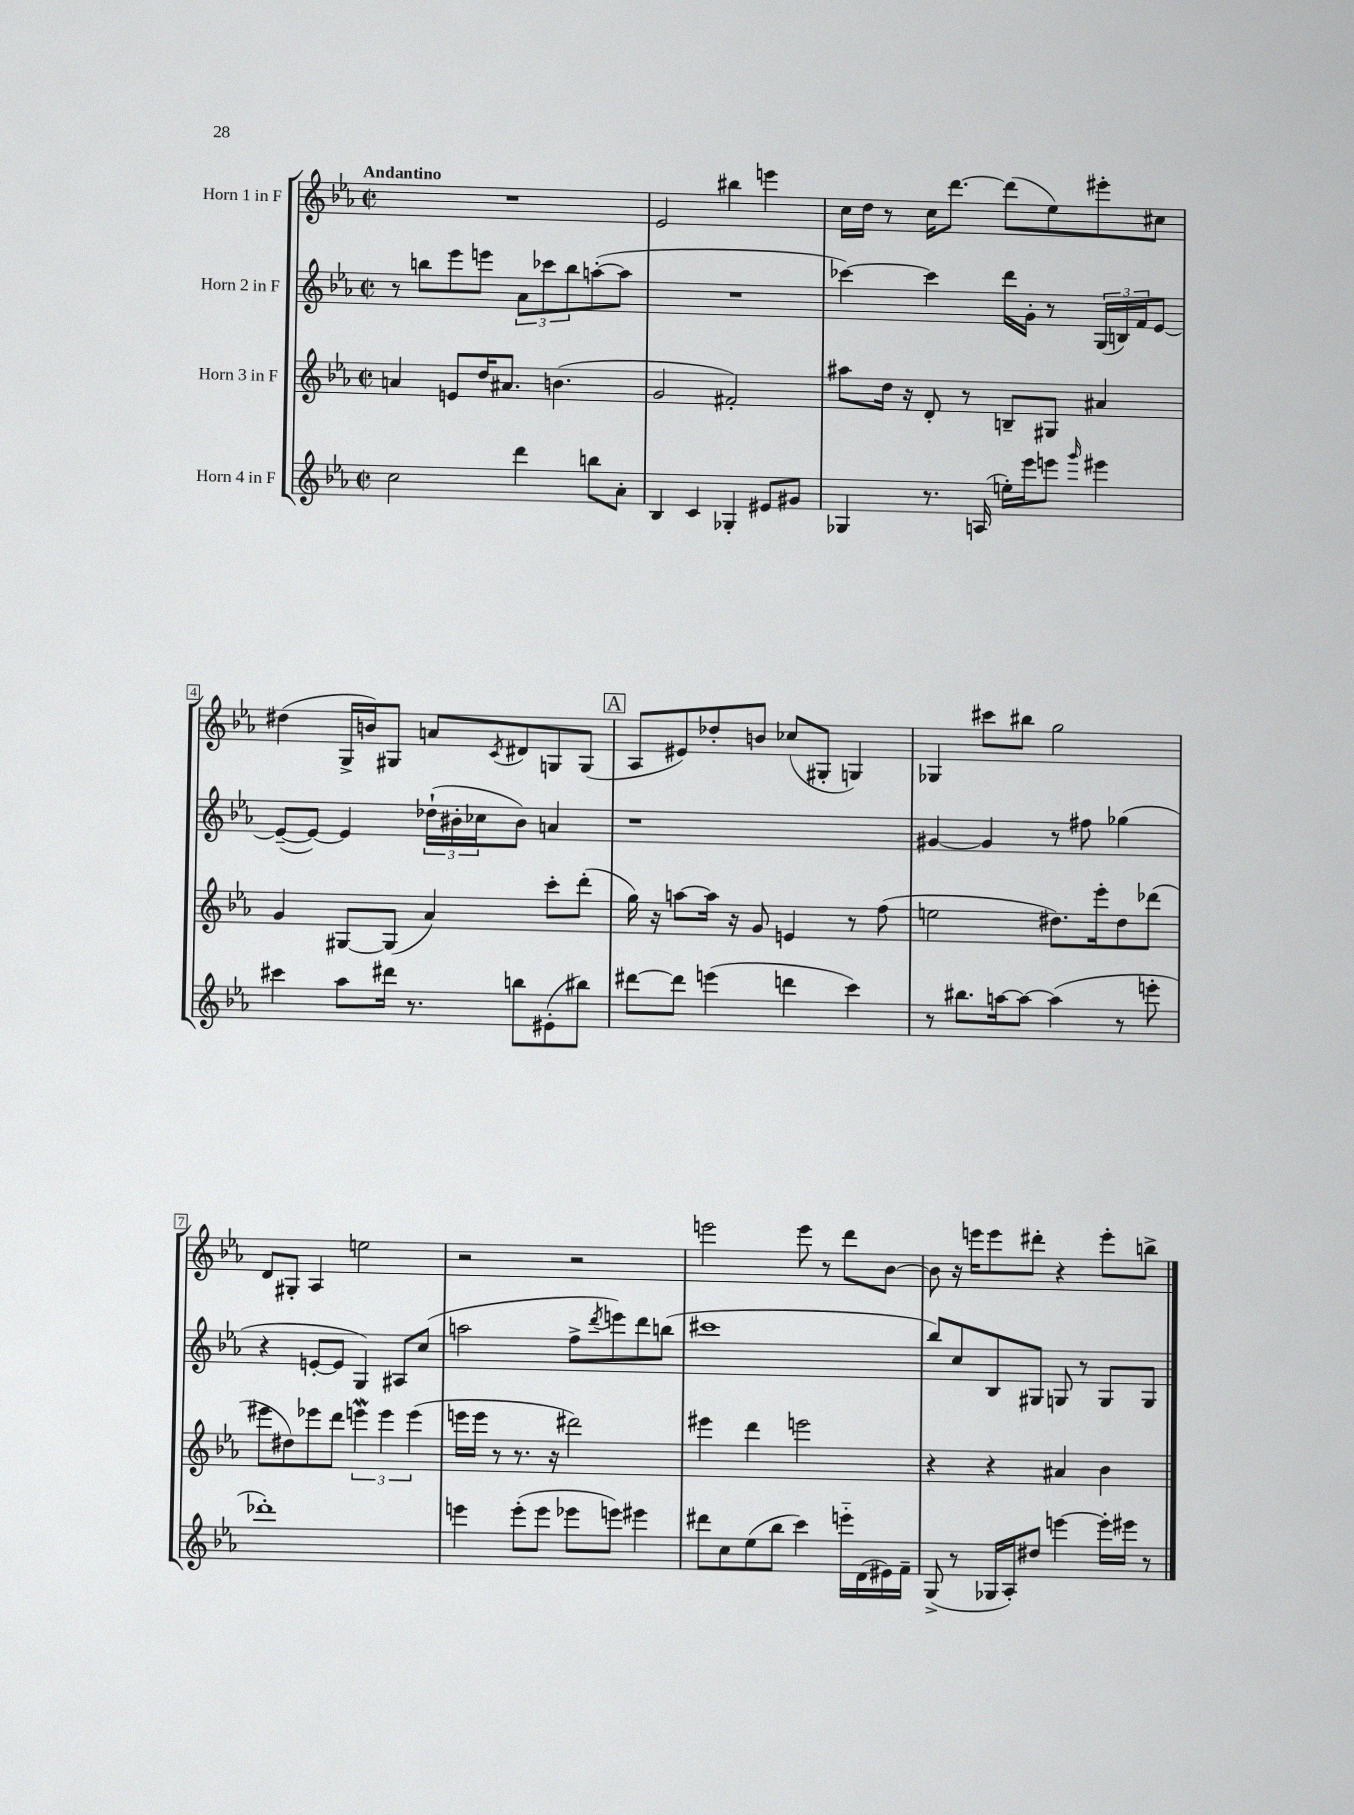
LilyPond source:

<<
\new StaffGroup <<
\new Staff = "s0" \with { instrumentName = "Horn 1 in F" } {
    \clef treble \key ees \major \defaultTimeSignature \time 2/2 \tempo "Andantino"
    R1 |
    ees'2 bis''4 e'''4 |
    c''16 d''16 r8 c''16 d'''8.~ d'''8( ees''8) eis'''8-. cis''8 |
    dis''4( g16-> b'16) gis8 a'8 \acciaccatura { c'8 } dis'8 g8 g8( |
    \mark \markup { \box "A" } aes8 eis'8) des''8-. b'8 ces''8( gis8-. g4) |
    ges4 cis'''8 bis''8 g''2 |
    d'8 gis8-. aes4 e''2 |
    r2 r2 |
    e'''2 e'''8 r8 d'''8 bes'8~ |
    bes'8 r16 e'''16 e'''8 dis'''8-. r4 e'''8-. b''8-> \bar "|." |
}
\new Staff = "s1" \with { instrumentName = "Horn 2 in F" } {
    \clef treble \key ees \major \defaultTimeSignature \time 2/2
    r8 b''8 ees'''8 e'''8 \tuplet 3/2 { aes'8 ces'''8 b''8 } a''8~-.( a''8 |
    R1 |
    ces'''4~) ces'''4 d'''16 g'16-. r8 \tuplet 3/2 { g16( b16) f'16 } ees'8~ |
    ees'8~--( ees'8~) ees'4 \tuplet 3/2 { des''16-!( bis'16-. ces''16 } bis'8) a'4 |
    \mark \markup { \box "A" } r1 |
    gis'4~ gis'4 r8 fis''8 ges''4( |
    r4 e'8~-. e'8 g4) ais8 c''8( |
    a''2 f''8-> \acciaccatura { d'''8 } e'''8) d'''8 b''8( |
    cis'''1 |
    bes''8) c''8 bes8 gis8 g8 r8 g8 g8 \bar "|." |
}
\new Staff = "s2" \with { instrumentName = "Horn 3 in F" } {
    \clef treble \key ees \major \defaultTimeSignature \time 2/2
    a'4 e'8 d''16 ais'8. b'4.( |
    g'2 fis'2-.) |
    ais''8 d''16 r16 d'8-. r8 b8-- gis8 ais'4 |
    g'4 gis8~ gis8( aes'4) c'''8-. d'''8-.( |
    \mark \markup { \box "A" } g''16) r16 a''8~ a''16 r16 g'8 e'4 r8 f''8( |
    e''2 dis''8.) ees'''16-. dis''8 des'''8( |
    eis'''8 dis''8) ees'''8 d'''8 \tuplet 3/2 { e'''4\mordent e'''4 e'''4( } |
    e'''16 e'''16 r8 r8. r16 dis'''2) |
    eis'''4 d'''4 e'''2 |
    r4 r4 ais'4 bes'4 \bar "|." |
}
\new Staff = "s3" \with { instrumentName = "Horn 4 in F" } {
    \clef treble \key ees \major \defaultTimeSignature \time 2/2
    c''2 d'''4 b''8 aes'8-. |
    bes4 c'4 ges4-. eis'8 gis'8 |
    ges4 r8. a16( e''16-.) ees'''16 e'''8 \grace { g'''16 } eis'''4 |
    cis'''4 aes''8 dis'''16 r8. b''8 eis'8-.( bis''8) |
    \mark \markup { \box "A" } dis'''8~ dis'''8 e'''4( d'''4 c'''4) |
    r8 bis''8. a''16~ a''8~ a''4( r8 e'''8-. |
    des'''1-.) |
    e'''4 e'''8-.( e'''8 ees'''8 e'''8) eis'''4 |
    dis'''8 c''8 ees''8( bes''8 c'''4) e'''16-_ d'16( eis'16) f'16-- |
    g8->( r8 ges16 aes16-.) dis''8 e'''4~ e'''16-. eis'''16 r8 \bar "|." |
}
>>
>>
\layout { \context { \Score \override BarNumber.stencil = #(make-stencil-boxer 0.1 0.3 ly:text-interface::print) } }
